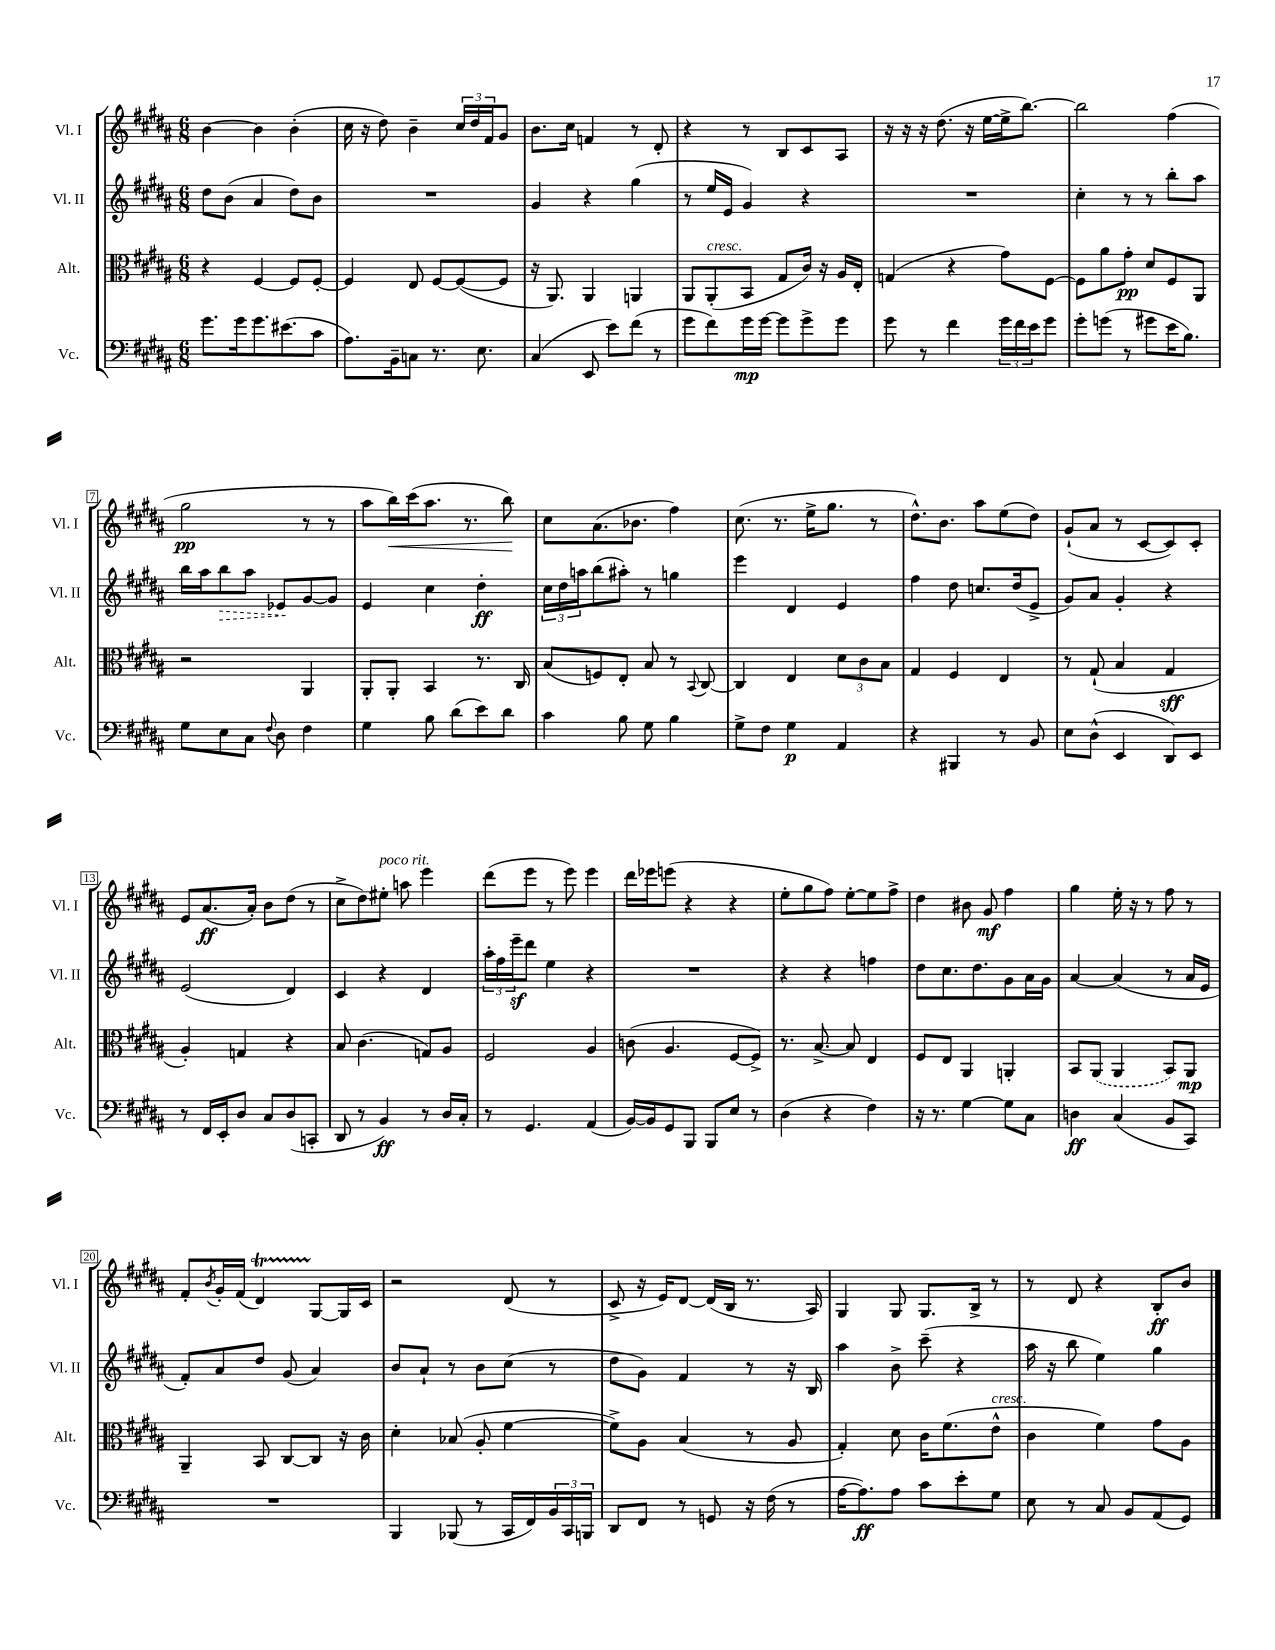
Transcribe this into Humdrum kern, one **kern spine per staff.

**kern	**kern	**kern	**kern
*staff4	*staff3	*staff2	*staff1
*clefF4	*clefC3	*clefG2	*clefG2
*k[f#c#g#d#a#]	*k[f#c#g#d#a#]	*k[f#c#g#d#a#]	*k[f#c#g#d#a#]
*M6/8	*M6/8	*M6/8	*M6/8
8.g#\L	4r	8dd#\L	[4b\
.	.	(8b\J	.
16g#\k	.	.	.
8.g#\	[4F#/	4a#/	4b\]
(8.e#\	.	.	.
.	8F#/]L	8dd#\L)	(4b'\
8c#\J	[8F#'/J	8b\J	.
=	=	=	=
8.A#\L)	4F#/]	2.r	16cc#\
.	.	.	16r
.	.	.	8dd#\)
16BB~\k	.	.	.
8C\J	8E/	.	4b~\
8.r	[8F#/L	.	.
.	(8F#/_	.	24cc#/LL
.	.	.	24dd#/
8.E\	.	.	.
.	.	.	24f#/J
.	8F#/]J	.	8g#/J
=	=	=	=
(4C#/	16r	4g#/	8.b\L
.	8.AA#/)	.	.
.	.	.	16cc#\Jk
8EE/	4AA#/	4r	4f/
8e\L)	.	.	.
(8f#\J	4AA/	(4gg#\	8r
8r	.	.	8d#'/
=	=	=	=
8g#\L	8AA#/L	8r	4r
8f#\)	(8AA#'/	16ee/LL	.
.	.	16e/JJ	.
16g#\L	8BB/J	4g#/)	8r
[16g#\JJ	.	.	.
8g#\]L	8G#/L	.	8B/L
8g#^\	16c#/Jk)	4r	8c#/
.	16r	.	.
8g#\J	16A#/LL	.	8A#/J
.	16E'/JJ	.	.
=	=	=	=
8g#\	(4G/	2.r	16r
.	.	.	16r
8r	.	.	16r
.	.	.	(8.dd#\
4f#\	4r	.	.
.	.	.	16r
.	.	.	[16ee\LL
24g#\LL	8g#\L)	.	16ee^\]J
24f#\	.	.	.
.	.	.	[8.bb\J)
24e\J	.	.	.
8g#\J	[8F#\J	.	.
=	=	=	=
8g#'\L	8F#\]L	4cc#'\	2bb\]
(8g\J	8a#\	.	.
8r	8g#'\J	8r	.
8g#\L	8d#/L	8r	.
16e\K	8F#/	8bb'\L	(4ff#\
8.B\J)	.	.	.
.	8AA#/J	8aa#\J	.
=	=	=	=
8G#\L	2r	16bb\LL	2gg#\
.	.	16aa#\J	.
8E\	.	8bb\	.
8C#\J	.	8aa#\J	.
8qqF#/	.	.	.
8D#\	.	8e-/L	.
4F#\	4AA#/	[8g#/	8r
.	.	8g#/]J	8r
=	=	=	=
4G#\	8AA#'/L	4e/	8aa#\L
.	8AA#'/J	.	16bb\L)
.	.	.	(16ccc#\J
8B\	4BB/	4cc#\	8.aa#\J
(8d#\L	.	.	.
.	.	.	8.r
8e\)	8.r	4dd#'\	.
8d#\J	.	.	8bb\)
.	16C#/	.	.
=	=	=	=
4c#\	(8B/L	24cc#\LL	8cc#\L
.	.	24dd#\	.
.	.	24aa\J	.
.	8F/)	(8bb\	(8.a#\
8B\	8E'/J	8aa#'\J)	.
.	.	.	8.b-\J
8G#\	8B/	8r	.
4B\	8r	4gg\	4ff#\)
.	8qqBB/	.	.
.	[8C#/	.	.
=	=	=	=
8G#^\L	4C#/]	4eee\	(8.cc#\
8F#\J	.	.	.
.	.	.	8.r
4G#\	4E/	4d#/	.
.	.	.	16ee^\LK
.	.	.	8.gg#\J
4AA#/	12d#\L	4e/	.
.	12c#\	.	.
.	.	.	8r
.	12B\J	.	.
=	=	=	=
4r	4G#/	4ff#\	8.dd#^^\L)
.	.	.	8.b\J
4BBB#/	4F#/	8dd#\	.
.	.	8.cc/L	8aa#\L
8r	4E/	.	(8ee\
.	.	(16dd#/k	.
8BB/	.	8e^/J	8dd#\J)
=	=	=	=
8E\L	8r	8g#/L)	(8g#`/L
(8D#^^\J	(8G#`/	8a#/J	8a#/J
4EE/	4B/	4g#'/	8r
.	.	.	[8c#/L
8DD#/L)	4G#/	4r	8c#/])
8EE/J	.	.	8c#'/J
=	=	=	=
8r	4A#'/)	(2e/	8e/L
16FF#/LL	.	.	(8.a#/
16EE'/J	.	.	.
8D#/J	4G/	.	.
.	.	.	16a#'/Jk)
8C#/L	.	.	8b\L
(8D#/	4r	4d#/)	(8dd#\J
8CC'/J	.	.	8r
=	=	=	=
8DD#/	8B/	4c#/	8cc#^\L
8r	(4.c#\	.	8dd#\)
4BB/)	.	4r	8ee#'\J
.	.	.	8aa\
8r	8G/L)	4d#/	4eee\
16D#/LL	8A#/J	.	.
16C#'/JJ	.	.	.
=	=	=	=
8r	2F#/	24aa#'\LL	(8ddd#\L
.	.	24ff#\	.
.	.	24eee~\J	.
4.GG#/	.	8ddd#\J	8eee\J
.	.	4ee\	8r
.	.	.	8eee\)
(4AA#/	4A#/	4r	4eee\
=	=	=	=
[16BB/LL)	(8c\	2.r	16ddd#\LL
16BB/]J	.	.	16eee-\J
8GG#/	4.A#/	.	(8eee\J
8BBB/J	.	.	4r
8BBB/L	.	.	.
8E/J	[8F#/L	.	4r
8r	8F#^/]J)	.	.
=	=	=	=
(4D#\	8.r	4r	8ee'\L
.	.	.	8gg#\
.	[8.B^/	.	.
4r	.	4r	8ff#\J)
.	8B/]	.	[8ee'\L
4F#\)	4E/	4ff\	8ee\]
.	.	.	8ff#^\J
=	=	=	=
16r	8F#/L	8dd#\L	4dd#\
8.r	.	.	.
.	8E/J	8.cc#\	.
[4G#\	4AA#/	.	8b#\
.	.	8.dd#\	.
.	.	.	8g#/
8G#\]L	4AA'/	8g#\	4ff#\
8C#\J	.	16a#\L	.
.	.	16g#\JJ	.
=	=	=	=
4D\	8BB/L	[4a#/	4gg#\
.	(8AA#/J	.	.
(4C#/	4AA#/	(4a#/]	16ee'\
.	.	.	16r
.	.	.	8r
8BB/L	8BB/L)	8r	8ff#\
8CC#/J)	8AA#/J	16a#/LL	8r
.	.	16e/JJ	.
=	=	=	=
2.r	4AA#~/	8f#'/L)	8f#'/L
.	.	.	8qb/
.	.	8a#/	16g#'/L
.	.	.	(16f#/JJ
.	8BB/	8dd#/J	4d#/)
.	[8C#/L	(8g#/	.
.	8C#/]J	4a#/)	[8G#/L
.	16r	.	16G#/]L
.	16c#\	.	16c#/JJ
=	=	=	=
4BBB/	4d#'\	8b/L	2r
.	.	8a#`/J	.
(8BBB-/	(8B-/	8r	.
8r	8A#'/	8b\L	.
16CC#/LL	[4f#\	(8cc#\J	(8d#/
16FF#/)	.	.	.
24BB/	.	8r	8r
24CC#/	.	.	.
24BBB/JJ	.	.	.
=	=	=	=
8DD#/L	8f#^\]L)	8dd#\L	8c#^/
8FF#/J	8A#\J	8g#\J)	16r
.	.	.	16e/LK)
8r	(4B/	4f#/	[8d#/J
8GG/	.	.	(16d#/]LL
.	.	.	16B/JJ
16r	8r	8r	8.r
(16F#\	.	.	.
8r	8A#/	16r	.
.	.	16B/	16A#/)
=	=	=	=
[16A#\LK	4G#'/)	4aa#\	4G#/
8.A#\])	.	.	.
8A#\J	8d#\	8b^\	8G#/
8c#\L	16c#\LK	(8ccc#~\	8.G#/L
.	(8.f#\	.	.
8e'\	.	4r	.
.	.	.	16B^/Jk
8G#\J	8e^^\J	.	8r
=	=	=	=
8E\	4c#\	16aa#\	8r
.	.	16r	.
8r	.	8bb\	8d#/
8C#/	4f#\)	4ee\)	4r
8BB/L	.	.	.
(8AA#/	8g#\L	4gg#\	8B'/L
8GG#/J)	8A#\J	.	8b/J
==	==	==	==
*-	*-	*-	*-
